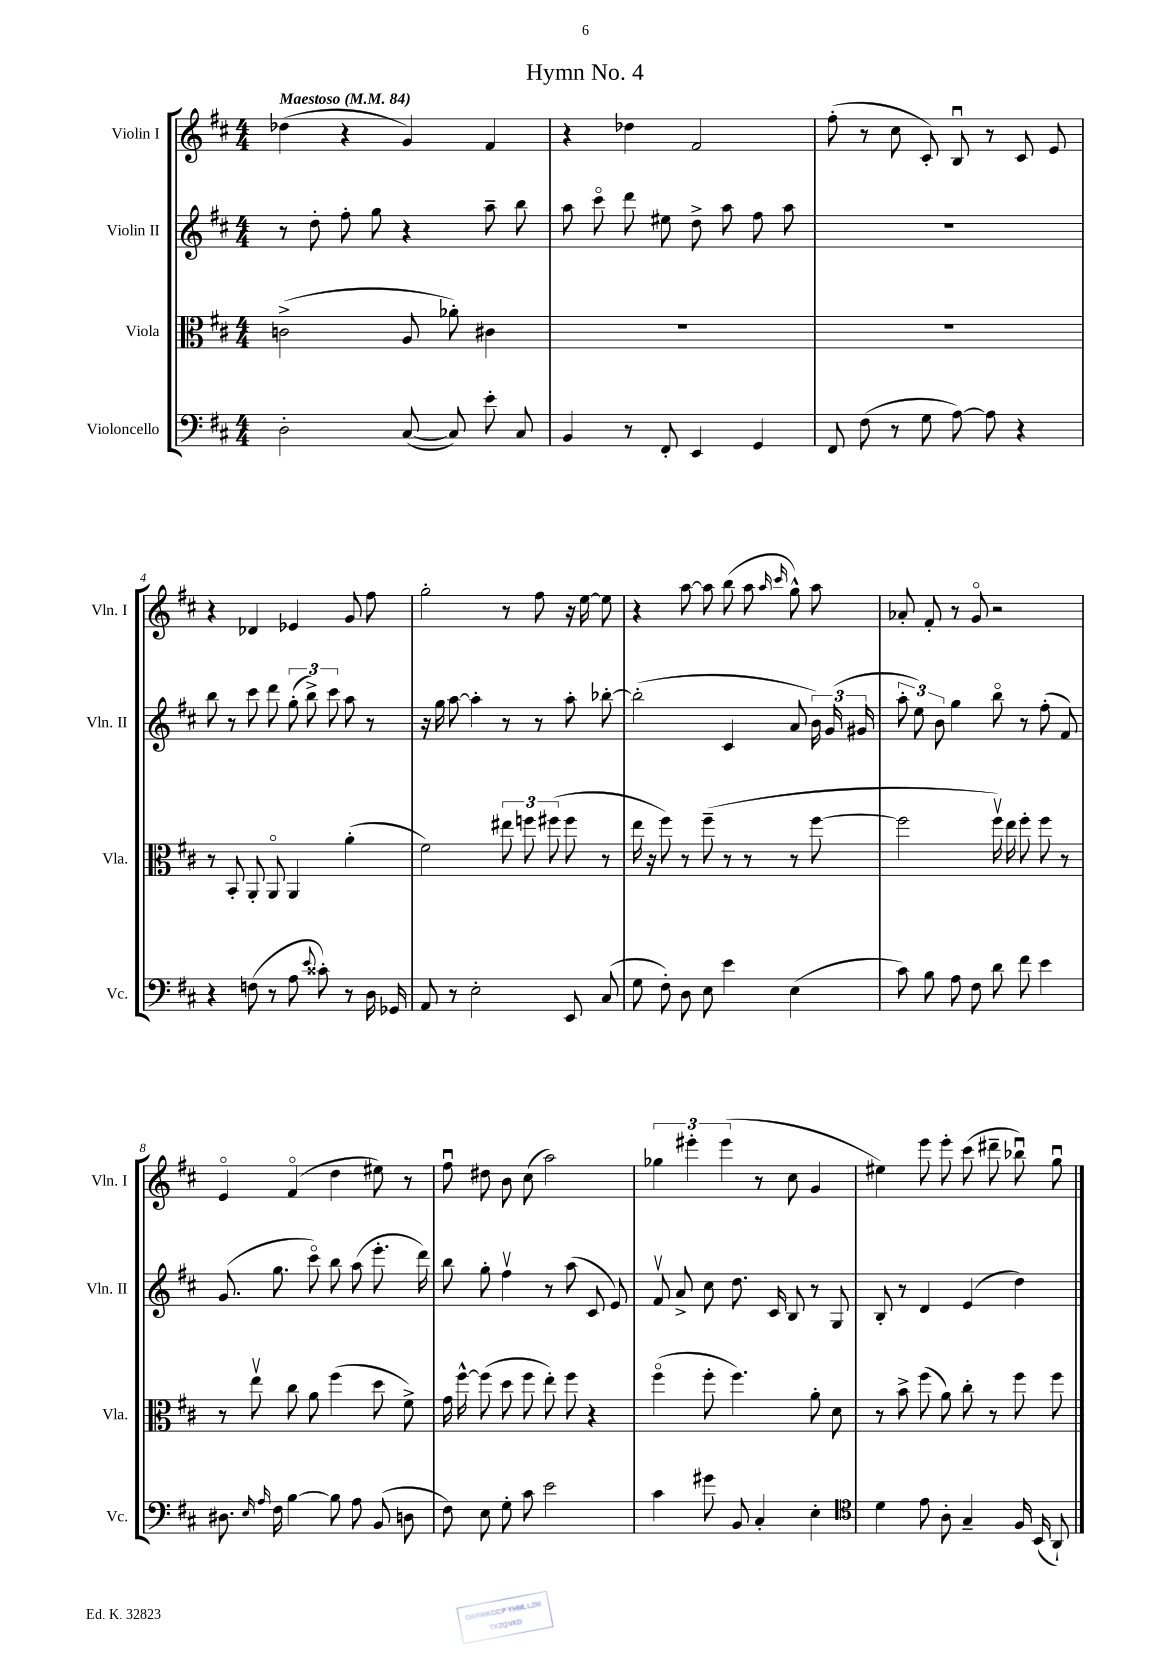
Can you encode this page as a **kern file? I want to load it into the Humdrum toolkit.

**kern	**kern	**kern	**kern
*part4	*part3	*part2	*part1
*staff4	*staff3	*staff2	*staff1
*I"Violoncello	*I"Viola	*I"Violin II	*I"Violin I
*I'Vc.	*I'Vla.	*I'Vln. II	*I'Vln. I
*clefF4	*clefC3	*clefG2	*clefG2
*k[f#c#]	*k[f#c#]	*k[f#c#]	*k[f#c#]
*M4/4	*M4/4	*M4/4	*M4/4
*MM84	*MM84	*MM84	*MM84
=1	=1	=1	=1
!	!	!	!LO:TX:a:B:t=Maestoso
2D'\	(2cn^\	8r	(4dd-X\
.	.	8dd'\	.
.	.	8ff#'\	4r
.	.	8gg\	.
([8C#/	8A/	4r	4g/)
8C#/])	8a-X'\)	.	.
8e'\	4c#X\	8aa~\	4f#/
8C#/	.	8bb\	.
=2	=2	=2	=2
4BB/	1r	8aa\	4r
.	.	8ccc#\	.
8r	.	8ddd\	4dd-X\
8FF#'/	.	8ee#X\	.
4EE/	.	8dd^\	2f#/
.	.	8aa\	.
4GG/	.	8ff#\	.
.	.	8aa\	.
=3	=3	=3	=3
8FF#/	1r	1r	(8ff#'\
(8F#\	.	.	8r
8r	.	.	8cc#\
8G\	.	.	8c#'/)
[8A\)	.	.	8Bu/
8A\]	.	.	8r
4r	.	.	8c#/
.	.	.	8e/
!!LO:LB:g=z
=4	=4	=4	=4
4r	8r	8bb\	4r
.	8BB'/	8r	.
(8Fn\	8AA'/	8ccc#\	4d-X/
8r	8AA/	8ddd\	.
8A\	4AA/	(12gg'\	4e-X/
.	.	12bb^\)	.
8qqe/	.	.	.
8c##X'\)	.	.	.
.	.	12ccc#\	.
8r	(4a'\	8aa\	8g/
16D\	.	8r	8ff#\
16GG-X/	.	.	.
=5	=5	=5	=5
8AA/	2f#\)	16r	2gg'\
.	.	16gg\	.
8r	.	[8aa\	.
2E'\	.	4aa'\]	.
.	12ee#X\	8r	8r
.	12ffn\	.	.
.	.	8r	8ff#\
.	(12ff#X\	.	.
8EE/	8ff#\	8aa'\	16r
.	.	.	[16ee\
(8C#/	8r	[8bb-X'\	8ee\]
=6	=6	=6	=6
8G\	16ee\	(2bb-'\]	4r
.	16r	.	.
8F#'\)	8ff#\)	.	.
8D\	8r	.	[8aa\
8E\	(8ff#~\	.	8aa\]
4e\	8r	4c#/	(8bb\
.	8r	.	8aa\
.	.	.	16qqaa/
.	.	.	16qqccc#/
(4E\	8r	8a/	8gg^^\)
.	[8ff#\	24b\)	8aa\
.	.	(24g/	.
.	.	24g#X/	.
=7	=7	=7	=7
8c#\)	2ff#\]	12aa'\	8a-X'/
.	.	12ee\)	.
8B\	.	.	8f#'/
.	.	12b\	.
8A\	.	4gg\	8r
8F#\	.	.	8g/
8d\	16ff#v\)	8bb\	2r
.	16ee\	.	.
8f#\	8ff#'\	8r	.
4e\	8ff#\	(8ff#'\	.
.	8r	8f#/)	.
!!LO:LB:g=z
=8	=8	=8	=8
8.D#X\	8r	(8.g/	4e/
.	8eev\	.	.
16qqE/	.	.	.
16qqA/	.	.	.
16F#\	.	8.gg\	.
[4B\	8cc#\	.	(4f#/
.	8a\	8ccc#\)	.
8B\]	(4ff#\	8bb\	4dd\
8A\	.	(8aa\	.
(8BB/	8dd\	8.eee'\	8ee#X\)
8Dn\	8f#^\)	.	8r
.	.	16ddd\)	.
=9	=9	=9	=9
8F#\)	16g\	8bb\	8ff#u\
.	[16ff#^^\	.	.
8E\	(8ff#\]	8gg'\	8dd#X\
8G'\	8dd\	4ff#v\	8b\
8c#\	8ff#\	.	(8cc#\
2e\	8ee'\)	8r	2aa\)
.	8ff#\	(8aa\	.
.	4r	8c#/	.
.	.	8e/)	.
=10	=10	=10	=10
4c#\	(4ff#\	8f#v/	6gg-X\
.	.	8a^/	.
.	.	.	6eee#X'\
8g#X\	8ff#'\	8cc#\	.
.	.	.	(6eee#\
8BB/	4.ff#\)	8.dd\	.
4C#'/	.	.	8r
.	.	16c#/	.
.	.	8B/	8cc#\
4E'\	8a'\	8r	4g/
.	8d\	8G/	.
=11	=11	=11	=11
*clefC4	*	*	*
4d\	8r	8B'/	4ee#X\)
.	8b^\	8r	.
8e\	(8ff#\	4d/	8eee\
8A'\	8a\)	.	8eee'\
4G~/	8cc#'\	(4e/	(8ccc#\
.	8r	.	8ddd#X~\
16F#/	8ff#\	4dd\)	8bb-Xu\)
(16BB/	.	.	.
8AA`/)	8ff#\	.	8ggu\
==	==	==	==
*-	*-	*-	*-
